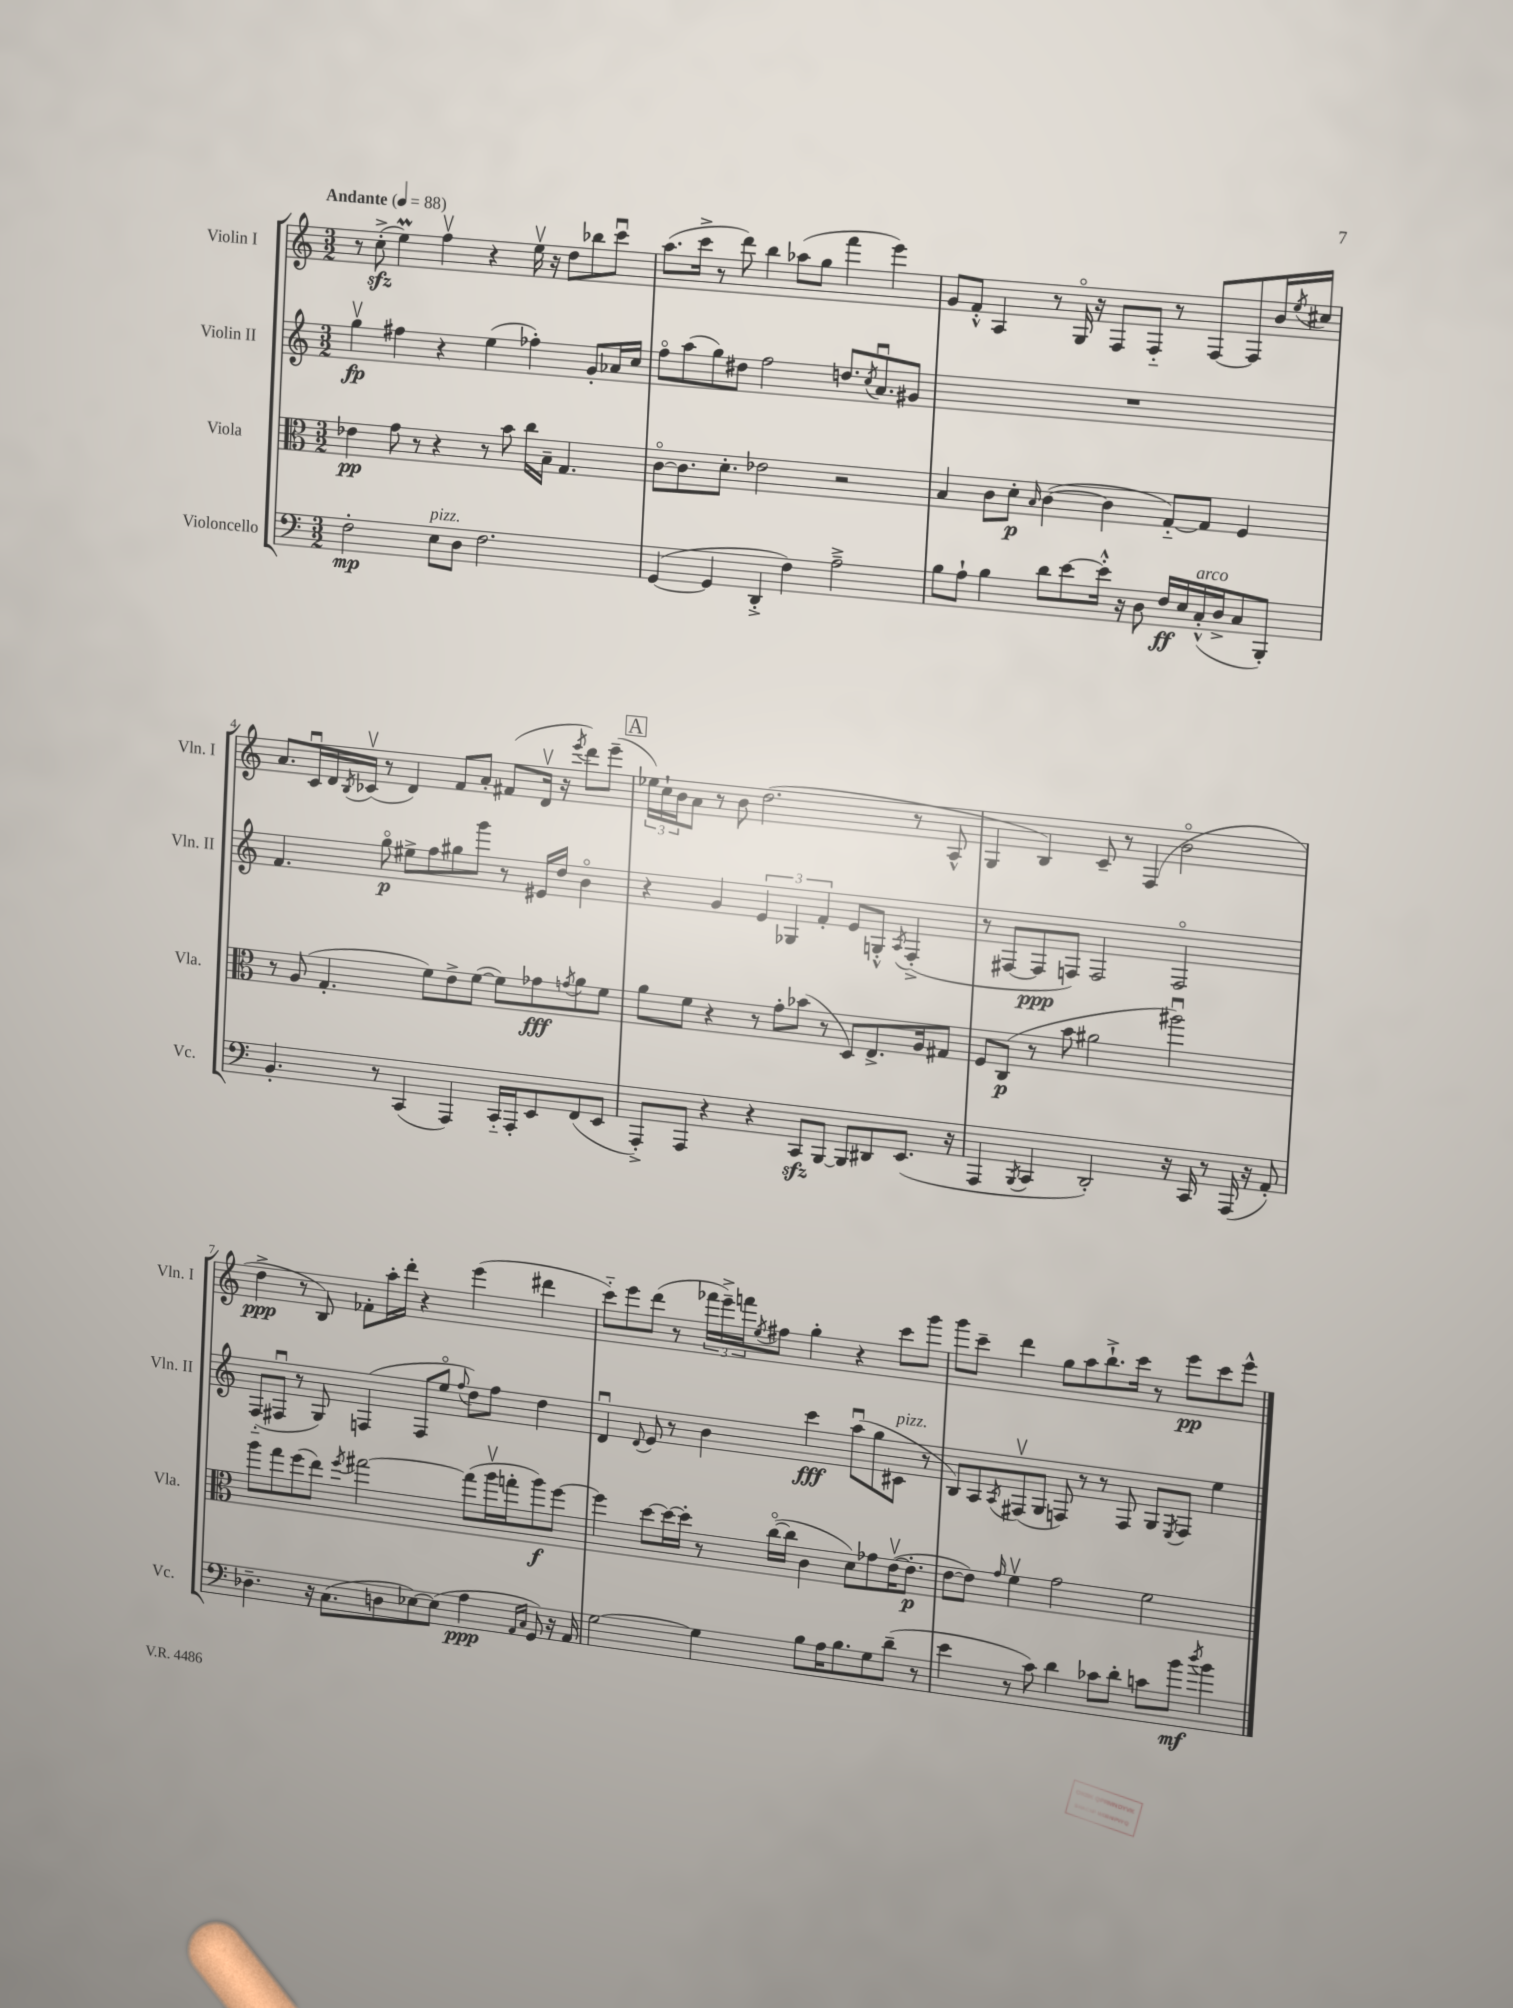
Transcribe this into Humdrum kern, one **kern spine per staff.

**kern	**kern	**kern	**kern
*staff4	*staff3	*staff2	*staff1
*clefF4	*clefC3	*clefG2	*clefG2
*k[]	*k[]	*k[]	*k[]
*M3/2	*M3/2	*M3/2	*M3/2
*MM88	*MM88	*MM88	*MM88
2F'	4e-	4ggv	8r
.	.	.	(8cc'^
.	8g	4ff#	4ee)
.	8r	.	.
8E	4r	4r	4ffv
8D	.	.	.
2.F	8r	(4ee	4r
.	8b	.	.
.	16cc	4ff-')	16eev
.	16B~	.	16r
.	4.G	.	8dd
.	.	8g'	8bb-
.	.	16a-	8cccu
.	.	16cc	.
=	=	=	=
([4GG	[8co	8ffo	(8.aa
.	8.c]	(8aa	.
.	.	.	16ccc^
4GG]	.	8gg)	8r
.	8.d'	.	.
.	.	8dd#	8ddd)
4DD'^	2e-	2ff	4bb
4F)	.	.	(8aa-
.	.	.	8gg
2A~^	2r	8.dd	4fff
.	.	8qcc	.
.	.	8.au	.
.	.	.	4eee)
.	.	8g#	.
=	=	=	=
8B	4B	1.r	8g
8A`	.	.	8f'^^
4B	8c	.	4A
.	8d'	.	.
.	16qqB	.	.
8d	([4c	.	8r
[8e	.	.	16Go
.	.	.	16r
16e'^^]	4c]	.	8F
16r	.	.	.
8D	.	.	8F'~
16F	[8G'~)	.	8r
16E	.	.	.
(16C'^^	8G]	.	[8F
16D^	.	.	.
8C	4F	.	8F]
8BBB')	.	.	16b
.	.	.	8qee
.	.	.	16cc#
=	=	=	=
4.BB'	8r	4.f	8.a
.	(8A	.	.
.	.	.	16cu
.	4.G'	.	16d
.	.	.	8qB
.	.	.	(16c-v
8r	.	8ggo	8r
(4CC	.	8ee#^	4d)
.	8f)	8ff	.
4AAA)	8e^	8gg#	8f
.	([8f	8ggg	8a'
16CC'~	8f])	8r	(8f#
16AAA'	.	.	.
8EE	8g-	16e#	16dv
.	.	16dd	16r
.	8qg	.	8qeee
(8FF	8a	4bo	8ddd)
8EE	8f	.	(8eee~
=	=	=	=
8AAA'^)	8a	4r	24ee-)
.	.	.	24cc`
.	.	.	24b
8AAA	8f	.	8a
4r	4r	4g	8r
.	.	.	8b
4r	8r	6e	(2.dd
.	8g'	.	.
.	.	6G-	.
8CC	(8b-	.	.
.	.	6f'	.
[8BBB	8r	.	.
8BBB]	8D)	8e	.
8DD#	8.E^	8G'^^	.
.	.	8qA	.
(8.EE	.	(4F'^	8r
.	16A	.	.
.	8G#	.	8A^^
16r	.	.	.
=	=	=	=
4AAA	8F	8r	4G
.	(8C	[8F#	.
8qBBB	.	.	.
4CC	8r	8F#]	4B)
.	8b	8F)	.
2DD')	2a#	2F	8c~
.	.	.	8r
.	.	.	(4F
16r	2aa#u)	2Fo	2bo
16CC	.	.	.
8r	.	.	.
(16AAA	.	.	.
16r	.	.	.
8AA')	.	.	.
=	=	=	=
4.D-~	8aa	(8F'~	4dd^
.	8gg	8F#u	.
.	(8ff	8r	8r
16r	8ee)	8G)	8B)
(8.C	.	.	.
.	8qff	.	.
.	[2gg#	(4F	8f-'
8D	.	.	16aa'
.	.	.	16ddd'
[8E-)	.	8F	4r
(8E-]	.	8eeo	.
.	.	8qqff	.
4A	(8gg#]	8dd)	(4eee
.	16aav	8ff	.
.	16gg'	.	.
16qqAA	.	.	.
16qqC	.	.	.
8GG)	8aa)	4dd	4ddd#
16r	[8ff	.	.
16AA	.	.	.
=	=	=	=
[2G	4ff]	4du	8ccc'~)
.	.	.	8eee
.	.	8qqd	.
.	[8dd	8e	(8ddd
.	16dd_	8r	8r
.	16dd']	.	.
4G]	8r	4b	24fff-
.	.	.	24eee~^)
.	.	.	24fff
.	.	.	8qee
.	([16cco	.	8ff#
.	16cc]	.	.
8B	4c	4ccc	4gg'
16A	.	.	.
8.B	.	.	.
.	8d)	(8aau	4r
8G	8g-	8gg	.
(8d~	([16ev	8c#	8ccc
.	8.e']	.	.
8r	.	8r	8ggg
=	=	=	=
4e	[8e	8B)	8ggg
.	8e])	8A	8ccc~
.	16qqg	8qA	.
8r	4fv	(8F#v	4ddd
8c)	.	8G	.
4d	2g	8F)	8gg
.	.	8r	8aa
8c-	.	8r	8.bb`^
8d'	.	8F	.
.	.	.	16ccc
8c	2f	8G	8r
.	.	8qE	.
8b	.	8F	8eee
8qdd	.	.	.
4b	.	4ee	8ccc
.	.	.	8eee^^
==	==	==	==
*-	*-	*-	*-
